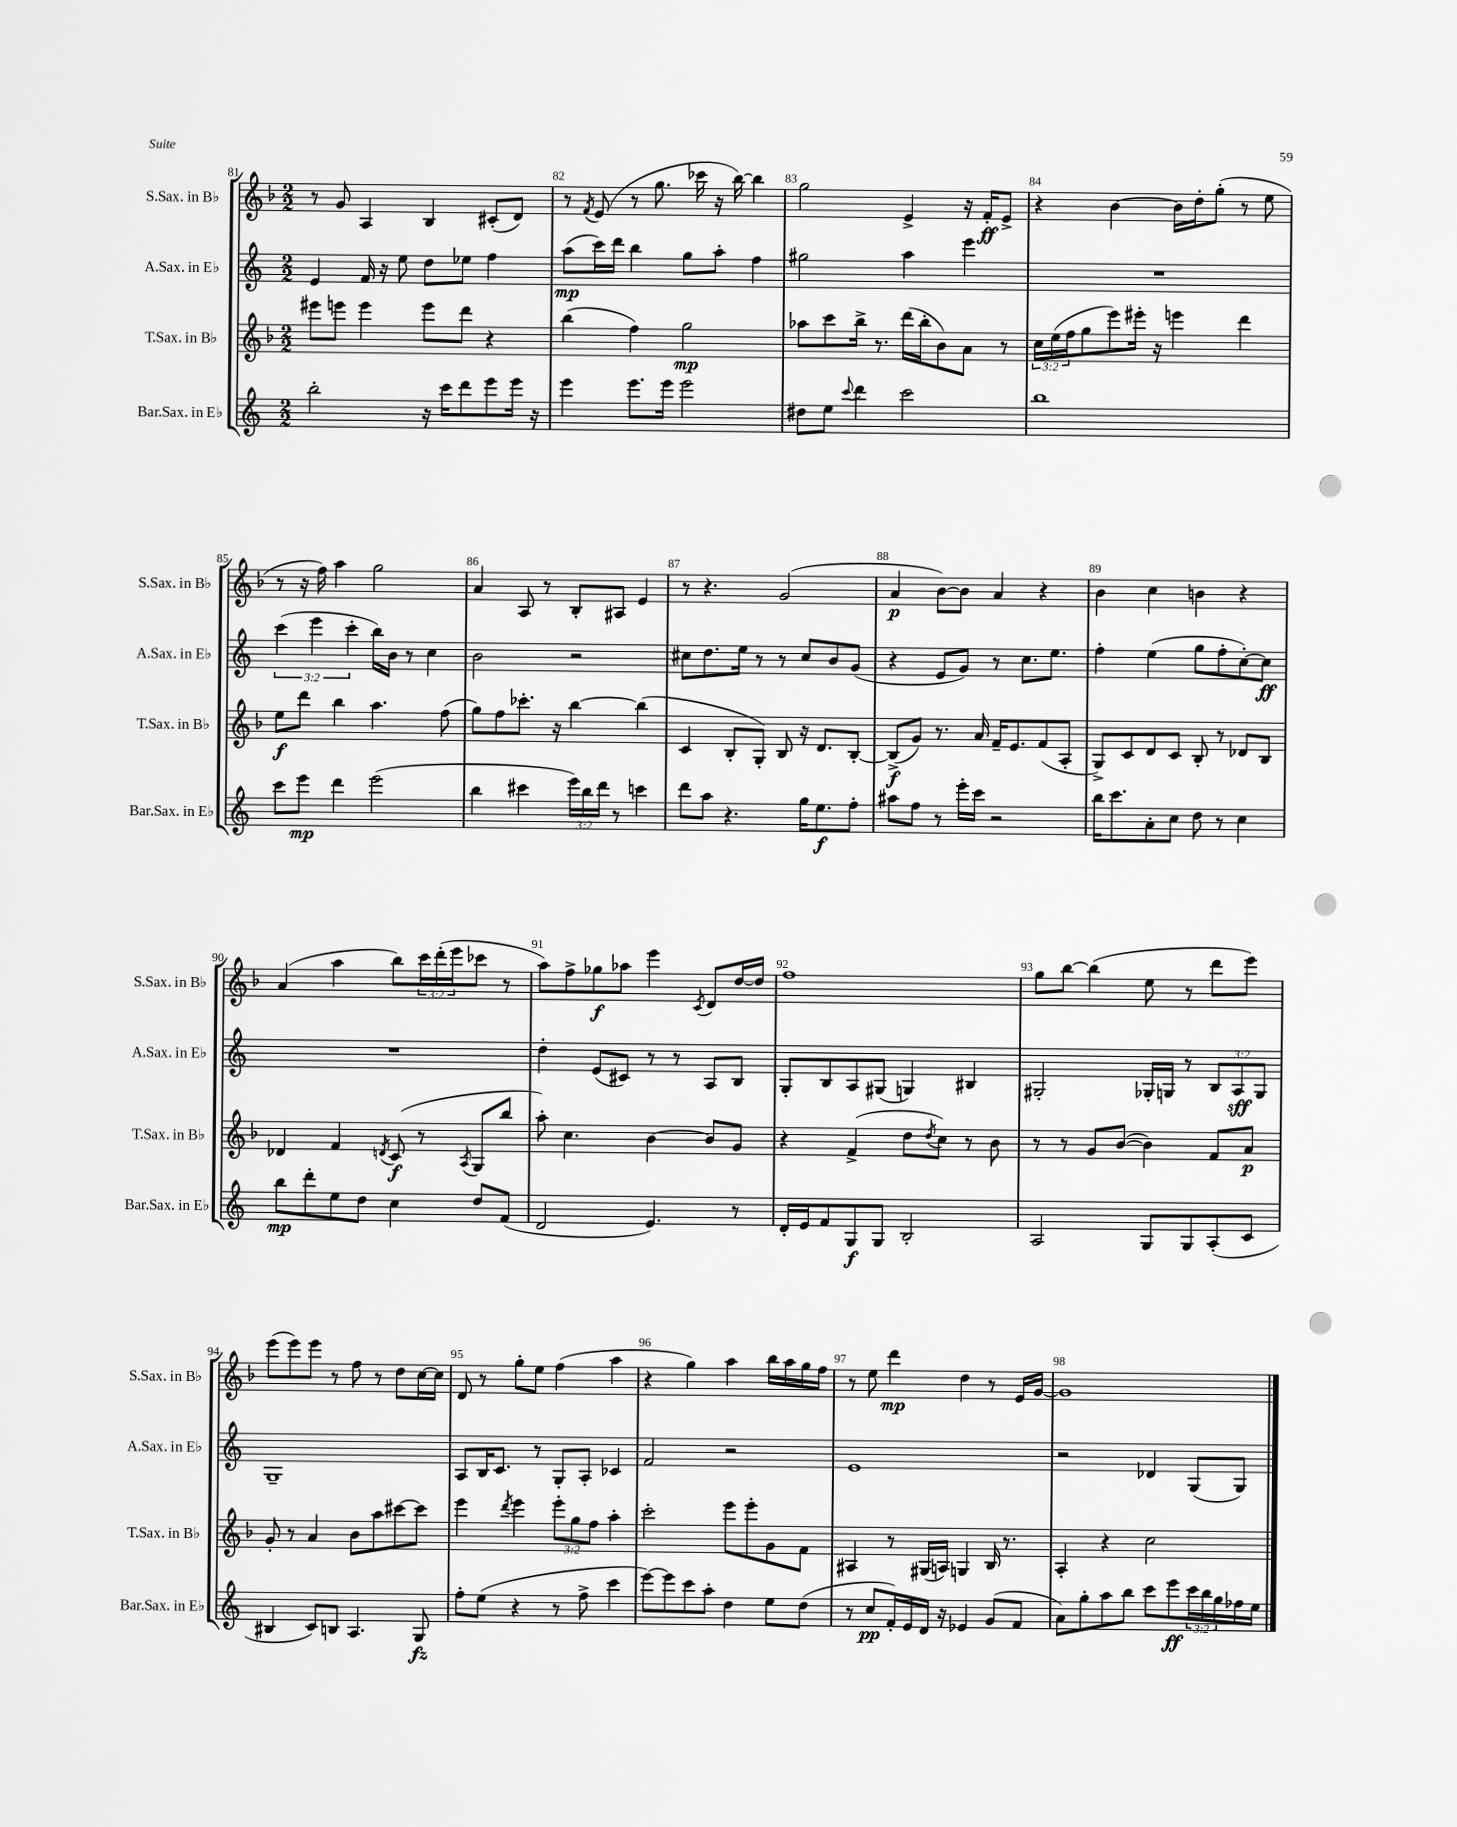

**kern	**dynam	**kern	**dynam	**kern	**dynam	**kern	**dynam
*part4	*part4	*part3	*part3	*part2	*part2	*part1	*part1
*staff4	*staff4	*staff3	*staff3	*staff2	*staff2	*staff1	*staff1
*I"Bar.Sax. in E♭	*	*I"T.Sax. in B♭	*	*I"A.Sax. in E♭	*	*I"S.Sax. in B♭	*
*I'Bar.Sax. in E♭	*	*I'T.Sax. in B♭	*	*I'A.Sax. in E♭	*	*I'S.Sax. in B♭	*
*clefG2	*	*clefG2	*	*clefG2	*	*clefG2	*
*k[]	*	*k[b-]	*	*k[]	*	*k[b-]	*
*M2/2	*	*M2/2	*	*M2/2	*	*M2/2	*
=81	=81	=81	=81	=81	=81	=81	=81
2bb'\	.	8eee#X\L	.	4e/	.	8r	.
.	.	8eeen\J	.	.	.	8g/	.
.	.	4eee\	.	16f/	.	4A/	.
.	.	.	.	16r	.	.	.
.	.	.	.	8ee\	.	.	.
16r	.	8eee\L	.	8dd\L	.	4B-/	.
16ccc\KL	.	.	.	.	.	.	.
8ddd\	.	8ddd\J	.	8ee-X\J	.	.	.
8eee\	.	4r	.	4ff\	.	(8c#X'/L	.
16eee\Jk	.	.	.	.	.	8d/J)	.
16r	.	.	.	.	.	.	.
=82	=82	=82	=82	=82	=82	=82	=82
4eee\	.	(4bb-\	.	(8aa\L	mp	8r	.
.	.	.	.	.	.	8qf/	.
.	.	.	.	16ccc\L)	.	(8e/	.
.	.	.	.	16ddd\JJ	.	.	.
8.eee\L	.	4ff\)	.	4bb\	.	8r	.
.	.	.	.	.	.	8.gg\	.
16eee\Jk	.	.	.	.	.	.	.
2eee\	.	2gg\	mp	8gg\L	.	.	.
.	.	.	.	.	.	16ccc-X\	.
.	.	.	.	8aa'\J	.	16r	.
.	.	.	.	.	.	[16bb-\)	.
.	.	.	.	4ff\	.	4bb-\]	.
=83	=83	=83	=83	=83	=83	=83	=83
8dd#X\L	.	8aa-X\L	.	2gg#X\	.	2gg\	.
8ee\J	.	8ccc\	.	.	.	.	.
8qqccc/	.	.	.	.	.	.	.
4ddd\	.	16bb-^\Jk	.	.	.	.	.
.	.	8.r	.	.	.	.	.
2ccc\	.	(16ddd\LL	.	4aa\	.	4e^/	.
.	.	16bb-'\J	.	.	.	.	.
.	.	8b-\)	.	.	.	.	.
.	.	8a\J	.	4eee\	.	16r	.
.	.	.	.	.	.	16f'/KL	ff
.	.	8r	.	.	.	8e^/J	.
=84	=84	=84	=84	=84	=84	=84	=84
1bb	.	24cc\LL	.	1r	.	4r	.
.	.	(24ee\	.	.	.	.	.
.	.	24ff\J	.	.	.	.	.
.	.	8gg\	.	.	.	.	.
.	.	8eee\)	.	.	.	[4b-\	.
.	.	16eee#X'\Jk	.	.	.	.	.
.	.	16r	.	.	.	.	.
.	.	4eeen\	.	.	.	16b-\LL]	.
.	.	.	.	.	.	16dd'\J	.
.	.	.	.	.	.	(8gg'\J	.
.	.	4ddd\	.	.	.	8r	.
.	.	.	.	.	.	8ee\	.
!!LO:LB:g=z
=85	=85	=85	=85	=85	=85	=85	=85
8ccc\L	.	8ee\L	f	(6ccc\	.	8r	.
8eee\J	mp	8ddd\J	.	.	.	16r	.
.	.	.	.	6eee\	.	.	.
.	.	.	.	.	.	16ff\)	.
4ddd\	.	4bb-\	.	.	.	4aa\	.
.	.	.	.	6ccc'\	.	.	.
(2eee\	.	4.aa\	.	16bb\LL)	.	2gg\	.
.	.	.	.	16b\JJ	.	.	.
.	.	.	.	8r	.	.	.
.	.	.	.	4cc\	.	.	.
.	.	(8ff\	.	.	.	.	.
=86	=86	=86	=86	=86	=86	=86	=86
4bb\	.	8gg\L)	.	2b\	.	4a/	.
.	.	8ff\	.	.	.	.	.
4ccc#X\	.	8.ccc-X'\J	.	.	.	8A/	.
.	.	.	.	.	.	8r	.
.	.	16r	.	.	.	.	.
24eee\LL)	.	[4bb-\	.	2r	.	8B-'/L	.
24bb\	.	.	.	.	.	.	.
24ddd\JJ	.	.	.	.	.	.	.
8r	.	.	.	.	.	8A#X/J	.
4cccn\	.	(4bb-\]	.	.	.	4e/	.
=87	=87	=87	=87	=87	=87	=87	=87
8ddd\L	.	4c/	.	8cc#X\L	.	8r	.
8aa\J	.	.	.	8.dd\	.	4.r	.
4.r	.	8B-'/L	.	.	.	.	.
.	.	.	.	16ee\Jk	.	.	.
.	.	8G'/J)	.	8r	.	.	.
.	.	8B-/	.	8r	.	(2g/	.
16gg\KL	.	16r	.	8cc#/L	.	.	.
8.ee\	f	8.d/L	.	.	.	.	.
.	.	.	.	8b/	.	.	.
8ff'\J	.	[8B-'/J	.	(8g/J	.	.	.
=88	=88	=88	=88	=88	=88	=88	=88
8aa#X\L	.	(8B-^/L]	f	4r	.	4a/	p
8ff\J	.	8g/J)	.	.	.	.	.
8r	.	8.r	.	8e/L	.	[8b-\L)	.
16eee'\LL	.	.	.	8g/J)	.	8b-\J]	.
16ccc\JJ	.	16a/	.	.	.	.	.
2r	.	16f~/KL	.	8r	.	4a/	.
.	.	8.e/	.	.	.	.	.
.	.	.	.	8.cc\L	.	.	.
.	.	(8f/	.	.	.	4r	.
.	.	.	.	8.ee\J	.	.	.
.	.	8A'/J	.	.	.	.	.
=89	=89	=89	=89	=89	=89	=89	=89
16bb\KL	.	8G^/L)	.	4ff'\	.	4b-\	.
8.ccc\	.	.	.	.	.	.	.
.	.	8c/	.	.	.	.	.
8a'\	.	8d/	.	(4ee\	.	4cc\	.
8cc\J	.	8c/J	.	.	.	.	.
8dd\	.	8B-'/	.	8gg\L	.	4bn\	.
8r	.	8r	.	8ff'\	.	.	.
4cc\	.	8d-X/L	.	[8cc'\)	.	4r	.
.	.	8B-/J	.	8cc\J]	ff	.	.
!!LO:LB:g=z
=90	=90	=90	=90	=90	=90	=90	=90
8bb\L	mp	4d-X/	.	1r	.	(4a/	.
8ddd'\	.	.	.	.	.	.	.
8ee\	.	4f/	.	.	.	4aa\	.
8dd\J	.	.	.	.	.	.	.
.	.	8qdn/	.	.	.	.	.
4cc\	.	(8c/	f	.	.	8bb-\L)	.
.	.	8r	.	.	.	24ccc\L	.
.	.	.	.	.	.	(24ddd'\	.
.	.	.	.	.	.	24eee\J	.
.	.	8qA/	.	.	.	.	.
8dd/L	.	8G/L	.	.	.	8ccc-X\J	.
(8f/J	.	8bb-/J	.	.	.	8r	.
=91	=91	=91	=91	=91	=91	=91	=91
2d/	.	8aa'\)	.	4dd'\	.	8aa\L)	.
.	.	4.cc\	.	.	.	8ff^\	.
.	.	.	.	(8e/L	.	8gg-X\	f
.	.	.	.	8c#X/J)	.	8aa-X\J	.
4.e/)	.	[4b-\	.	8r	.	4eee\	.
.	.	.	.	8r	.	.	.
.	.	.	.	.	.	8qc/	.
.	.	8b-/L]	.	8A/L	.	8d/L	.
8r	.	8g/J	.	8B/J	.	[16dd/L	.
.	.	.	.	.	.	16dd/JJ]	.
=92	=92	=92	=92	=92	=92	=92	=92
16d'/LL	.	4r	.	8G'/L	.	1ff	.
16e/J	.	.	.	.	.	.	.
8f/	.	.	.	8B/	.	.	.
8G/	f	(4f^/	.	8A/	.	.	.
8G/J	.	.	.	(8G#X/J	.	.	.
2B'/	.	8dd\L	.	4Gn/)	.	.	.
.	.	8qdd/	.	.	.	.	.
.	.	8cc\J)	.	.	.	.	.
.	.	8r	.	4B#X/	.	.	.
.	.	8b-\	.	.	.	.	.
=93	=93	=93	=93	=93	=93	=93	=93
2A/	.	8r	.	2G#X'/	.	8gg\L	.
.	.	8r	.	.	.	[8bb-\J	.
.	.	8g/L	.	.	.	(4bb-\]	.
.	.	([8b-/J	.	.	.	.	.
8G/L	.	4b-\])	.	16G-X'/LL	.	8ee\	.
.	.	.	.	16Gn/JJ	.	.	.
8G/	.	.	.	8r	.	8r	.
(8A'/	.	8f/L	.	12B/L	.	8ddd\L	.
.	.	.	.	12A/	sff	.	.
8c/J	.	8a/J	p	.	.	8eee\J)	.
.	.	.	.	12G/J	.	.	.
!!LO:LB:g=z
=94	=94	=94	=94	=94	=94	=94	=94
4B#X/	.	8g'/	.	1G~	.	(8eee\L	.
.	.	8r	.	.	.	8eee\)	.
8c/L)	.	4a/	.	.	.	8eee\J	.
8Bn/J	.	.	.	.	.	8r	.
4.A/	.	8b-\L	.	.	.	8ff\	.
.	.	8aa\	.	.	.	8r	.
.	.	[8ccc#X\	.	.	.	8dd\L	.
8G/	fz	8ccc#\J]	.	.	.	[16cc\L	.
.	.	.	.	.	.	16cc\JJ]	.
=95	=95	=95	=95	=95	=95	=95	=95
8ff'\L	.	4eee\	.	8A/L	.	8d/	.
(8ee\J	.	.	.	16B/K	.	8r	.
.	.	.	.	8.c/J	.	.	.
.	.	8qddd/	.	.	.	.	.
4r	.	4eee\	.	.	.	8gg'\L	.
.	.	.	.	8r	.	8ee\J	.
8r	.	12eee'\L	.	8G'/L	.	(4ff\	.
.	.	12gg\	.	.	.	.	.
8ff^\	.	.	.	8A'/J	.	.	.
.	.	12ff\J	.	.	.	.	.
4ccc\	.	4aa'\	.	4c-X/	.	4aa\	.
=96	=96	=96	=96	=96	=96	=96	=96
[8eee\L)	.	2ccc'\	.	2f/	.	4r	.
8eee\]	.	.	.	.	.	.	.
8ccc\	.	.	.	.	.	4gg\)	.
8aa'\J	.	.	.	.	.	.	.
4dd\	.	8eee\L	.	2r	.	4aa\	.
.	.	8eee'\	.	.	.	.	.
8ee\L	.	8g\	.	.	.	16bb-\LL	.
.	.	.	.	.	.	16aa\	.
(8dd\J	.	8f\J	.	.	.	16gg\	.
.	.	.	.	.	.	16ff\JJ	.
=97	=97	=97	=97	=97	=97	=97	=97
8r	.	4A#X/	.	1e	.	8r	.
8cc/L	pp	.	.	.	.	8ee\	.
16f'/L)	.	8r	.	.	.	4ddd\	mp
16e/	.	.	.	.	.	.	.
16d/JJ	.	(16G#X/LL	.	.	.	.	.
16r	.	16An/JJ)	.	.	.	.	.
4e-X/	.	4Gn/	.	.	.	4dd\	.
(8g/L	.	16B-/	.	.	.	8r	.
.	.	8.r	.	.	.	.	.
8f/J	.	.	.	.	.	16e/LL	.
.	.	.	.	.	.	[16g/JJ	.
=98	=98	=98	=98	=98	=98	=98	=98
8a\L)	.	4A'/	.	2r	.	1g]	.
8gg'\	.	.	.	.	.	.	.
8aa\	.	4r	.	.	.	.	.
8bb\J	.	.	.	.	.	.	.
8ccc\L	.	2cc\	.	4d-X/	.	.	.
8eee\	ff	.	.	.	.	.	.
24ccc\L	.	.	.	(8G/L	.	.	.
24bb\	.	.	.	.	.	.	.
24gg\	.	.	.	.	.	.	.
16ff-X\	.	.	.	8G/J)	.	.	.
16ee\JJ	.	.	.	.	.	.	.
==	==	==	==	==	==	==	==
*-	*-	*-	*-	*-	*-	*-	*-
